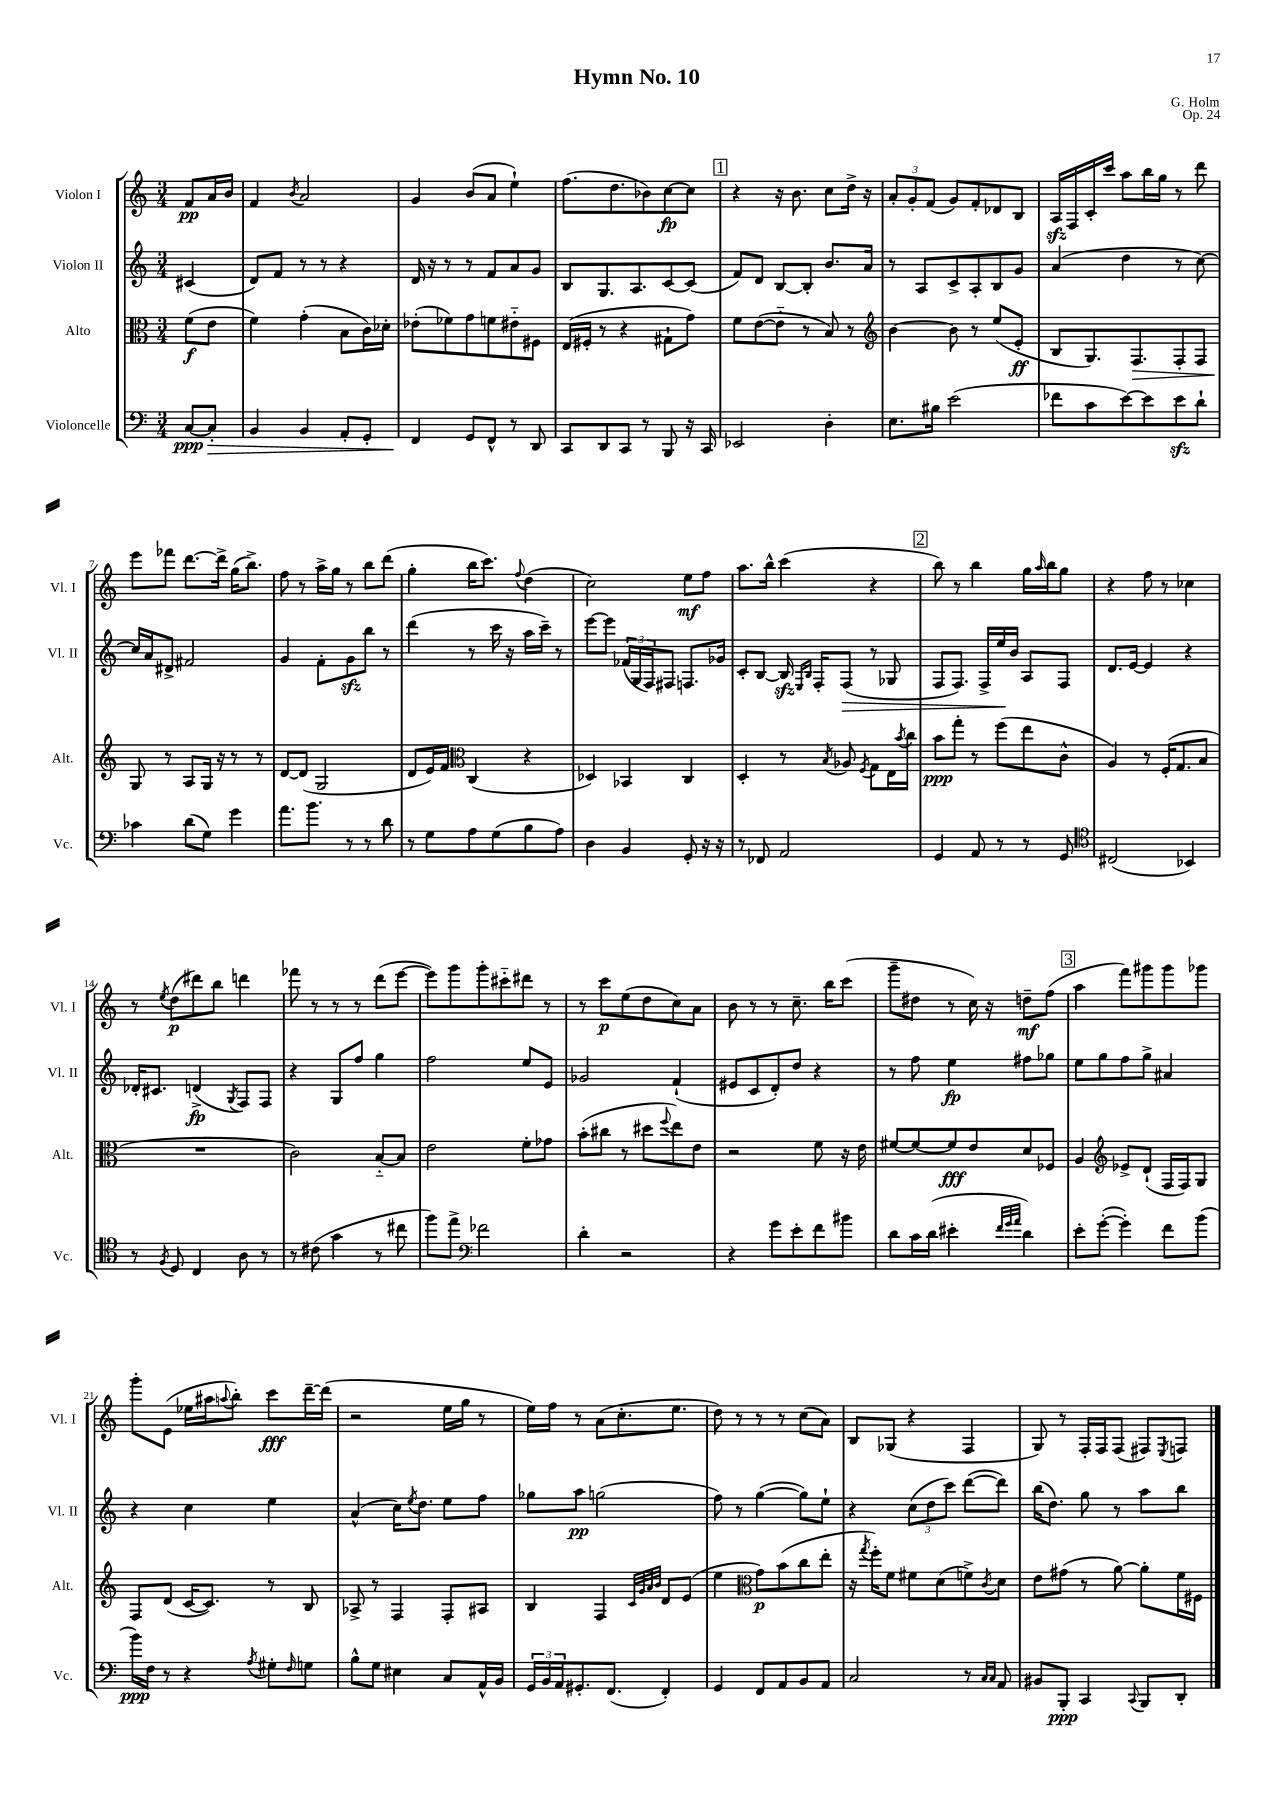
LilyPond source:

\header { title = "Hymn No. 10" composer = "G. Holm" opus = "Op. 24" }
<<
\new StaffGroup <<
\new Staff = "s0" \with { instrumentName = "Violon I" shortInstrumentName = "Vl. I" } {
    \clef treble \key c \major \numericTimeSignature \time 3/4 \partial 4
    f'8\pp a'16 b'16 |
    f'4 \acciaccatura { b'8 } a'2 |
    g'4 b'8( a'8 e''4-!) |
    f''8.( d''8. bes'8) c''8~\fp c''8 |
    \mark \markup { \box "1" } r4 r16 b'8. c''8 d''16-> r16 |
    \tuplet 3/2 { a'8-. g'8-. f'8( } g'8) f'8-. des'8 b8 |
    a16\sfz f16 c'16-. c'''16 a''8 b''16 g''16 r8 d'''8 |
    e'''8 fes'''8 d'''8.~ d'''16-> g''16( b''8.->) |
    f''8 r8 a''16-> g''16 r8 b''8 d'''8( |
    g''4-. b''16 c'''8.) \appoggiatura { f''8 } d''4( |
    c''2) e''8\mf f''8 |
    a''8. b''16-^ c'''4( r4 |
    \mark \markup { \box "2" } b''8) r8 b''4 g''16 \grace { a''16 } b''16 g''8 |
    r4 f''8 r8 ces''4 |
    r8 \acciaccatura { e''8 } d''8\p( dis'''8) b''8 d'''4 |
    fes'''8 r8 r8 r8 d'''8( e'''8~ |
    e'''8) g'''8 g'''8-. cis'''8-_ dis'''8 r8 |
    r8 c'''8\p e''8( d''8 c''8) a'8 |
    b'8 r8 r8 c''8.-- b''16 c'''8( |
    g'''8-- dis''8 r8 c''16) r16 d''8--\mf f''8( |
    \mark \markup { \box "3" } a''4 f'''8) gis'''8 gis'''8 ges'''8 |
    g'''8-. e'8( ees''16 ais''16 \appoggiatura { a''8 } b''8-.) c'''8\fff d'''16~-- d'''16( |
    r2 e''16 g''16 r8 |
    e''16) f''16 r8 a'8( c''8.-. e''8. |
    d''8) r8 r8 r8 c''8( a'8) |
    b8 ges8( r4 f4 |
    g8) r8 f16-. f16 f8( fis8) \acciaccatura { e8 } f8 \bar "|." |
}
\new Staff = "s1" \with { instrumentName = "Violon II" shortInstrumentName = "Vl. II" } {
    \clef treble \key c \major \numericTimeSignature \time 3/4 \partial 4
    cis'4( |
    d'8) f'8 r8 r8 r4 |
    d'16 r16 r8 r8 f'8 a'8 g'8 |
    b8 g8. a8. c'8~ c'8( |
    \mark \markup { \box "1" } f'8) d'8 b8~ b8-. b'8. a'16 |
    r8 a8 c'8-> a8-. b8 g'8 |
    a'4( d''4 r8 c''8~) |
    c''16 a'16 dis'8-> fis'2 |
    g'4 f'8-. g'8\sfz b''8 r8 |
    d'''4( r8 c'''16 r16 a''16 c'''16--) r8 |
    e'''8~ e'''8 \tuplet 3/2 { fes'16( g16 f16) } fis8 f8. ges'16 |
    c'8-. b8~ b16\sfz \grace { e16 b16 } f16-. f8\>( r8 ges8 |
    \mark \markup { \box "2" } f8 f8.) f16-> e''16\! b'16 a8 f8 |
    d'8. e'16~ e'4 r4 |
    des'16-. cis'8. d'4->\fp( \acciaccatura { g8 } f8) f8 |
    r4 g8 f''8 g''4 |
    f''2 e''8 e'8 |
    ges'2 f'4-!( |
    eis'8 c'8 d'8-.) d''8 r4 |
    r8 f''8 e''4\fp fis''8 ges''8 |
    \mark \markup { \box "3" } e''8 g''8 f''8 g''8-> ais'4 |
    r4 c''4 e''4 |
    a'4-^( c''16) \acciaccatura { e''8 } d''8. e''8 f''8 |
    ges''8 a''8\pp g''2( |
    f''8) r8 g''4~( g''8) e''8-! |
    r4 \tuplet 3/2 { c''8( d''8 c'''8) } d'''8~( d'''8) |
    b''16( d''8.) g''8 r8 a''8 b''8 \bar "|." |
}
\new Staff = "s2" \with { instrumentName = "Alto" shortInstrumentName = "Alt." } {
    \clef alto \key c \major \numericTimeSignature \time 3/4 \partial 4
    f'8\f( e'8 |
    f'4) g'4-.( b8 c'16) des'16-. |
    ees'8-.( fes'8) g'8 f'8 eis'8-_ fis8 |
    e16( fis16-. r8 r4 gis8-! g'8) |
    \mark \markup { \box "1" } f'8 e'8~( e'8-_ r8 b8) r8 |
    \clef treble b'4~ b'8 r8 e''8( e'8-.\ff |
    b8 g8.) f8.\> f8-. f8 |
    g8\! r8 a8 g16 r16 r8 r8 |
    d'8~ d'8( g2 |
    d'8 e'16) f'16 \clef alto c4( r4 |
    des4) bes,4 c4 |
    d4-. r8 \acciaccatura { b8 } aes8 \acciaccatura { f8 } g8 e16 \acciaccatura { b'8 } c''16 |
    \mark \markup { \box "2" } b'8\ppp g''8-. r8 f''8( e''8 c'8-^ |
    a4) r8 f16-.( g8. b8 |
    R2. |
    c'2) b8~-_ b8 |
    e'2 f'8-. ges'8 |
    b'8-.( cis''8 r8 dis''8 \appoggiatura { f''8 } e''8) e'8 |
    r2 f'8 r16 e'16 |
    fis'8~ fis'8~ fis'8\fff e'8 d'8 fes8 |
    \mark \markup { \box "3" } a4 \clef treble ees'8-> d'8-!( f16 f16) g8 |
    f8 d'8( c'16~ c'8.) r8 b8 |
    aes8-> r8 f4 f8-. ais8 |
    b4 f4 \grace { c'32 g'32 a'32 b'32 } d'8 e'8( |
    e''4 \clef alto g'8\p) b'8( c''8 e''8-. |
    r16 \acciaccatura { g''8 } f''16-.) f'8 fis'8 d'8( f'8->) \acciaccatura { c'8 } d'8 |
    e'8 gis'8( r8 a'8~) a'8-. f'16 fis16 \bar "|." |
}
\new Staff = "s3" \with { instrumentName = "Violoncelle" shortInstrumentName = "Vc." } {
    \clef bass \key c \major \numericTimeSignature \time 3/4 \partial 4
    c8~\ppp c8-.\> |
    b,4 b,4 a,8-. g,8-. |
    f,4\! g,8 f,8-^ r8 d,8 |
    c,8 d,8 c,8 r8 b,,8 r16 c,16 |
    \mark \markup { \box "1" } ees,2 d4-. |
    e8. bis16 e'2( |
    fes'8 c'8 e'8~) e'8 e'8\sfz d'8-! |
    ces'4 d'8( g8) g'4 |
    a'8. b'8. r8 r8 d'8 |
    r8 g8 a8 g8( b8 a8) |
    d4 b,4 g,8-. r16 r16 |
    r8 fes,8 a,2 |
    \mark \markup { \box "2" } g,4 a,8 r8 r8 g,8 |
    \clef tenor cis2( bes,4) |
    r8 \acciaccatura { f8 } d8 c4 a8 r8 |
    r8 cis'8( g'4 r8 cis''8 |
    f''8) e''8-> \clef bass fes'2 |
    d'4-. r2 |
    r4 g'8 e'8-. f'8 bis'8 |
    d'8 c'16 d'16( eis'4-. \grace { f'32 g'32 a'32 } d'4) |
    \mark \markup { \box "3" } e'8-. g'8~-.( g'4-.) f'8 b'8( |
    b'16\ppp) f16 r8 r4 \acciaccatura { a8 } gis8-. \grace { f16 } g8 |
    b8-^ g8 eis4 c8 a,16-^ b,16 |
    \tuplet 3/2 { g,16 b,16 a,16 } gis,8.-. f,8.( f,4-.) |
    g,4 f,8 a,8 b,8 a,8 |
    c2 r8 \grace { c16 c16 } a,8 |
    bis,8 b,,8-.\ppp c,4 \appoggiatura { c,8 } b,,8 d,8-. \bar "|." |
}
>>
>>
